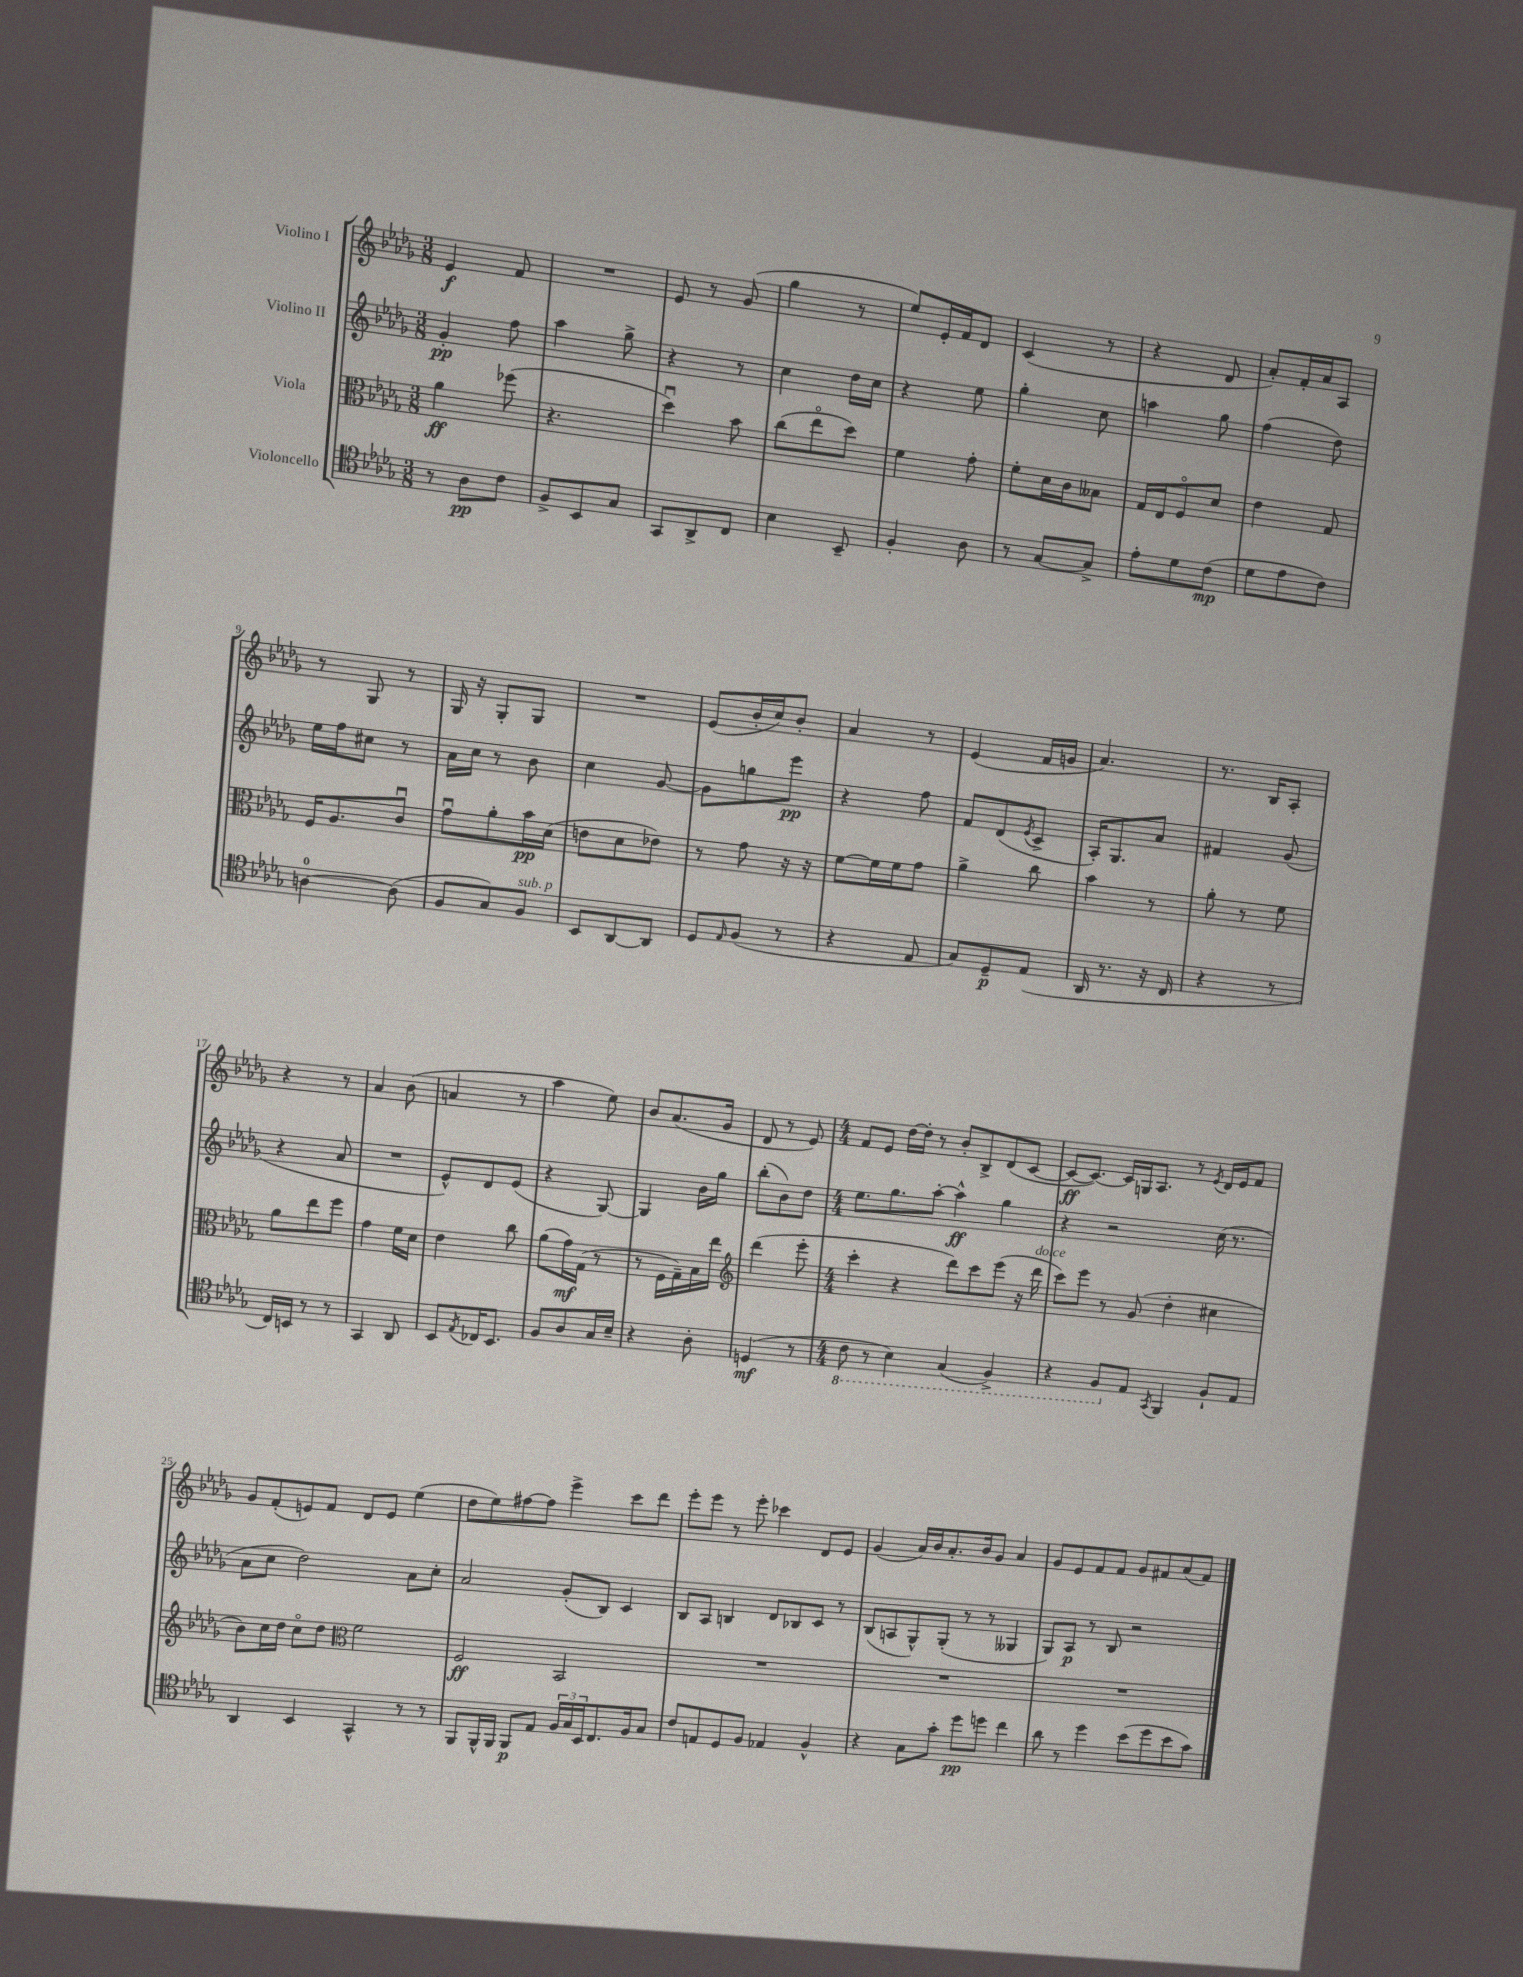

**kern	**kern	**kern	**kern
*staff4	*staff3	*staff2	*staff1
*clefC4	*clefC3	*clefG2	*clefG2
*k[b-e-a-d-g-]	*k[b-e-a-d-g-]	*k[b-e-a-d-g-]	*k[b-e-a-d-g-]
*M3/8	*M3/8	*M3/8	*M3/8
8r	4a-\	4g-'/	4e-/
8A-\L	.	.	.
8c\J	(8ff-\	8ff\	8f/
=	=	=	=
8F^/L	4.r	4aa-\	4.r
8BB-/	.	.	.
8G-/J	.	8gg-^\	.
=	=	=	=
8GG-/L	4dd-u\)	4r	8e-/
8AA-^/	.	.	8r
8C/J	8b-\	8r	(8g-/
=	=	=	=
4B-\	(8cc\L	4cc\	4gg-\
.	8ee-o\	.	.
8BB-~/	8dd-\J)	16dd-\LL	8r
.	.	16cc\JJ	.
=	=	=	=
4F'/	4f\	4r	8ee-/L)
.	.	.	16e-'/L
.	.	.	16f/J
8A-\	8g-'\	8ee-\	8d-/J
=	=	=	=
8r	8f'\L	4gg-'\	(4c/
[8G-/L	16d-\L	.	.
.	16c\J	.	.
8G-^/]J	8B--\J	8cc\	8r
=	=	=	=
8e-'\L	16G-/LL	4aa\	4r
.	16E-/J	.	.
8d-\	8Fo/	.	.
(8c\J	8d-/J	8gg-\	8d-/
=	=	=	=
8d-\L	4e-\	(4ff\	8a-'/L)
8e-\	.	.	16f'/L
.	.	.	16a-/J
8c\J)	8G-/	8dd-\)	8A-/J
=	=	=	=
[4A\	16F/LK	16ee-\LL	8r
.	8.A-/	16ff\J	.
.	.	8cc#\J	8G-/
(8A\]	8cu/J	8r	8r
=	=	=	=
8F/L	8g-u\L	16a-\LL	16G-/
.	.	16cc\JJ	16r
8G-/)	8a-'\	8r	8G-'/L
8F/J	16b-\L	8b-\	8G-/J
.	(16d-\JJ	.	.
=	=	=	=
8BB-/L	8e\L	4cc\	4.r
[8AA-/	8d-\	.	.
8AA-/]J	8e-\J)	[8g-/	.
=	=	=	=
8D-/L	8r	8g-\]L	(8e-/L
16qqE-/	.	.	.
(8F/J	8g-\	8gg\	16b-'/L
.	.	.	16cc/J)
8r	16r	8eee-\J	8b-'/J
.	16r	.	.
=	=	=	=
4r	[8f\L	4r	4a-/
.	16f\]L	.	.
.	16f\J	.	.
8E-/	8g-\J	8ff\	8r
=	=	=	=
8G-/L)	4a-^\	8f/L	(4e-/
8D-~/	.	(8d-/	.
.	.	8qe-/	.
(8E-/J	8cc\	8c^/J	16f/LL
.	.	.	16g/JJ
=	=	=	=
16AA-/	4b-\	16A-'/LK)	4.a-/)
8.r	.	8.G-/	.
16r	8r	8a-/J	.
16C/	.	.	.
=	=	=	=
4r	8a-'\	4f#/	8.r
.	8r	.	.
.	.	.	16B-/LK
8r	8f\	(8g-/	8A-'/J
=	=	=	=
16C/LL)	8a-\L	4r	4r
16BB/JJ	.	.	.
8r	8ee-\	.	.
8r	8ff\J	8a-/	8r
=	=	=	=
4GG-/	4g-\	4.r	4a-/
8AA-/	16f\LL	.	(8b-\
.	16d-\JJ	.	.
=	=	=	=
8BB-/L	4e-\	8e-^^/L)	4a/
8qE-/	.	.	.
16C-/K	.	8d-/	.
8.BB-/J	.	.	.
.	8cc\	(8e-/J	8r
=	=	=	=
8F/L	(8a-\L	4r	4aa-\
8A-/	16g-\L)	.	.
.	(16G-\JJ	.	.
16G-/L	8r	[8G-/)	8ee-\)
16B-~/JJ	.	.	.
=	=	=	=
4r	8r	4G-/]	8b-/L
.	16F\LL	.	(8.a-/
.	16G-~\)	.	.
8A-'\	16B-\	16b-\LL	.
.	16ee-\JJ	16gg-\JJ	16g-/Jk
=	=	=	=
*	*clefG2	*	*
(4D/	(4ddd-\	(8bb-'\L	8d-/
.	.	8b-\)	8r
8r	8eee-'\	8dd-\J	8e-/)
=	=	=	=
*M4/4	*M4/4	*M4/4	*M4/4
8C\	4ccc'\	8.ee-\L	8f/L
8r	.	.	8e-/J
.	.	8.gg-\	.
4BB-\)	4r	.	[16dd-\LL
.	.	.	16dd-'\]JJ
.	.	[8aa-'\J	8r
(4GG-/	8ddd-\L)	4aa-^^\]	8b-'/L
.	8ccc\	.	8B-^/
4FF^/)	(8eee-\J	4gg-\	(8d-/
.	16r	.	[8c/J
.	16ddd-\	.	.
=	=	=	=
4r	8ccc\L)	4r	8c/_L
.	8eee-\J	.	8.c/_J)
8FF/L	8r	2r	.
.	.	.	16c/]LL
8E-/J	(8g-/	.	16G/J
.	.	.	8.A-/J
8qGG-/	.	.	.
4FF/	4dd-'\	.	.
.	.	.	8r
.	.	.	8qe-/
8F`/L	4cc#\	(16cc\	16d-/LL
.	.	8.r	16e-/J
8E-/J	.	.	8f/J
=	=	=	=
4AA-/	8b-\L)	8a-\L	8g-/L
.	16cc\L	8cc\J	(8f'/
.	16dd-\JJ	.	.
4BB-/	8cco\L	2dd-\)	8e/)
.	8dd-\J	.	8f/J
*	*clefC3	*	*
4GG-^^/	2f\	.	8d-/L
.	.	.	8e/J
8r	.	8a-\L	(4ee-\
8r	.	8cc'\J	.
=	=	=	=
8FF/L	2F/	2a-/	8dd-\L
16FF^^/L	.	.	8ee-\)
16FF/JJ	.	.	.
8FF/L	.	.	[8ff#\
8E-/J	.	.	8ff#\]J
24F/LL	2BB-/	(8g-'/L	4eee-^\
24G-/	.	.	.
24BB-/J	.	.	.
8.C/	.	8B-/J)	.
.	.	4c/	8ccc\L
16F/k	.	.	.
8G-/J	.	.	8ddd-\J
=	=	=	=
8c/L	1r	8B-/L	8eee-'\L
8E/	.	8A-/J	8eee-\J
8D-/	.	4B/	8r
8F/J	.	.	8eee-'\
4E-/	.	8d-/L	4ccc-\
.	.	8B-/	.
4F^^/	.	8c/J	8d-/L
.	.	8r	8e-/J
=	=	=	=
4r	1r	(8B-/L	(4g-/
.	.	8A/	.
8G-\L	.	8G-^^/)	16a-/LL)
.	.	.	16b-/J
8g-'\J	.	(8G-'/J	8.a-'/
8dd-\L	.	8r	.
.	.	.	16b-/k
8dd\J	.	8r	8g-/J
4cc\	.	4G--/	4a-/
=	=	=	=
8a-\	1r	8G-/L)	8g-/L
8r	.	8A-/J	8e-/
4dd-\	.	8r	8f/
.	.	8B-/	8f/J
(8b-\L	.	2r	8g-/L
8dd-\	.	.	8f#/
8b-\	.	.	(8a-/
8g-\J)	.	.	8f#/J)
==	==	==	==
*-	*-	*-	*-
